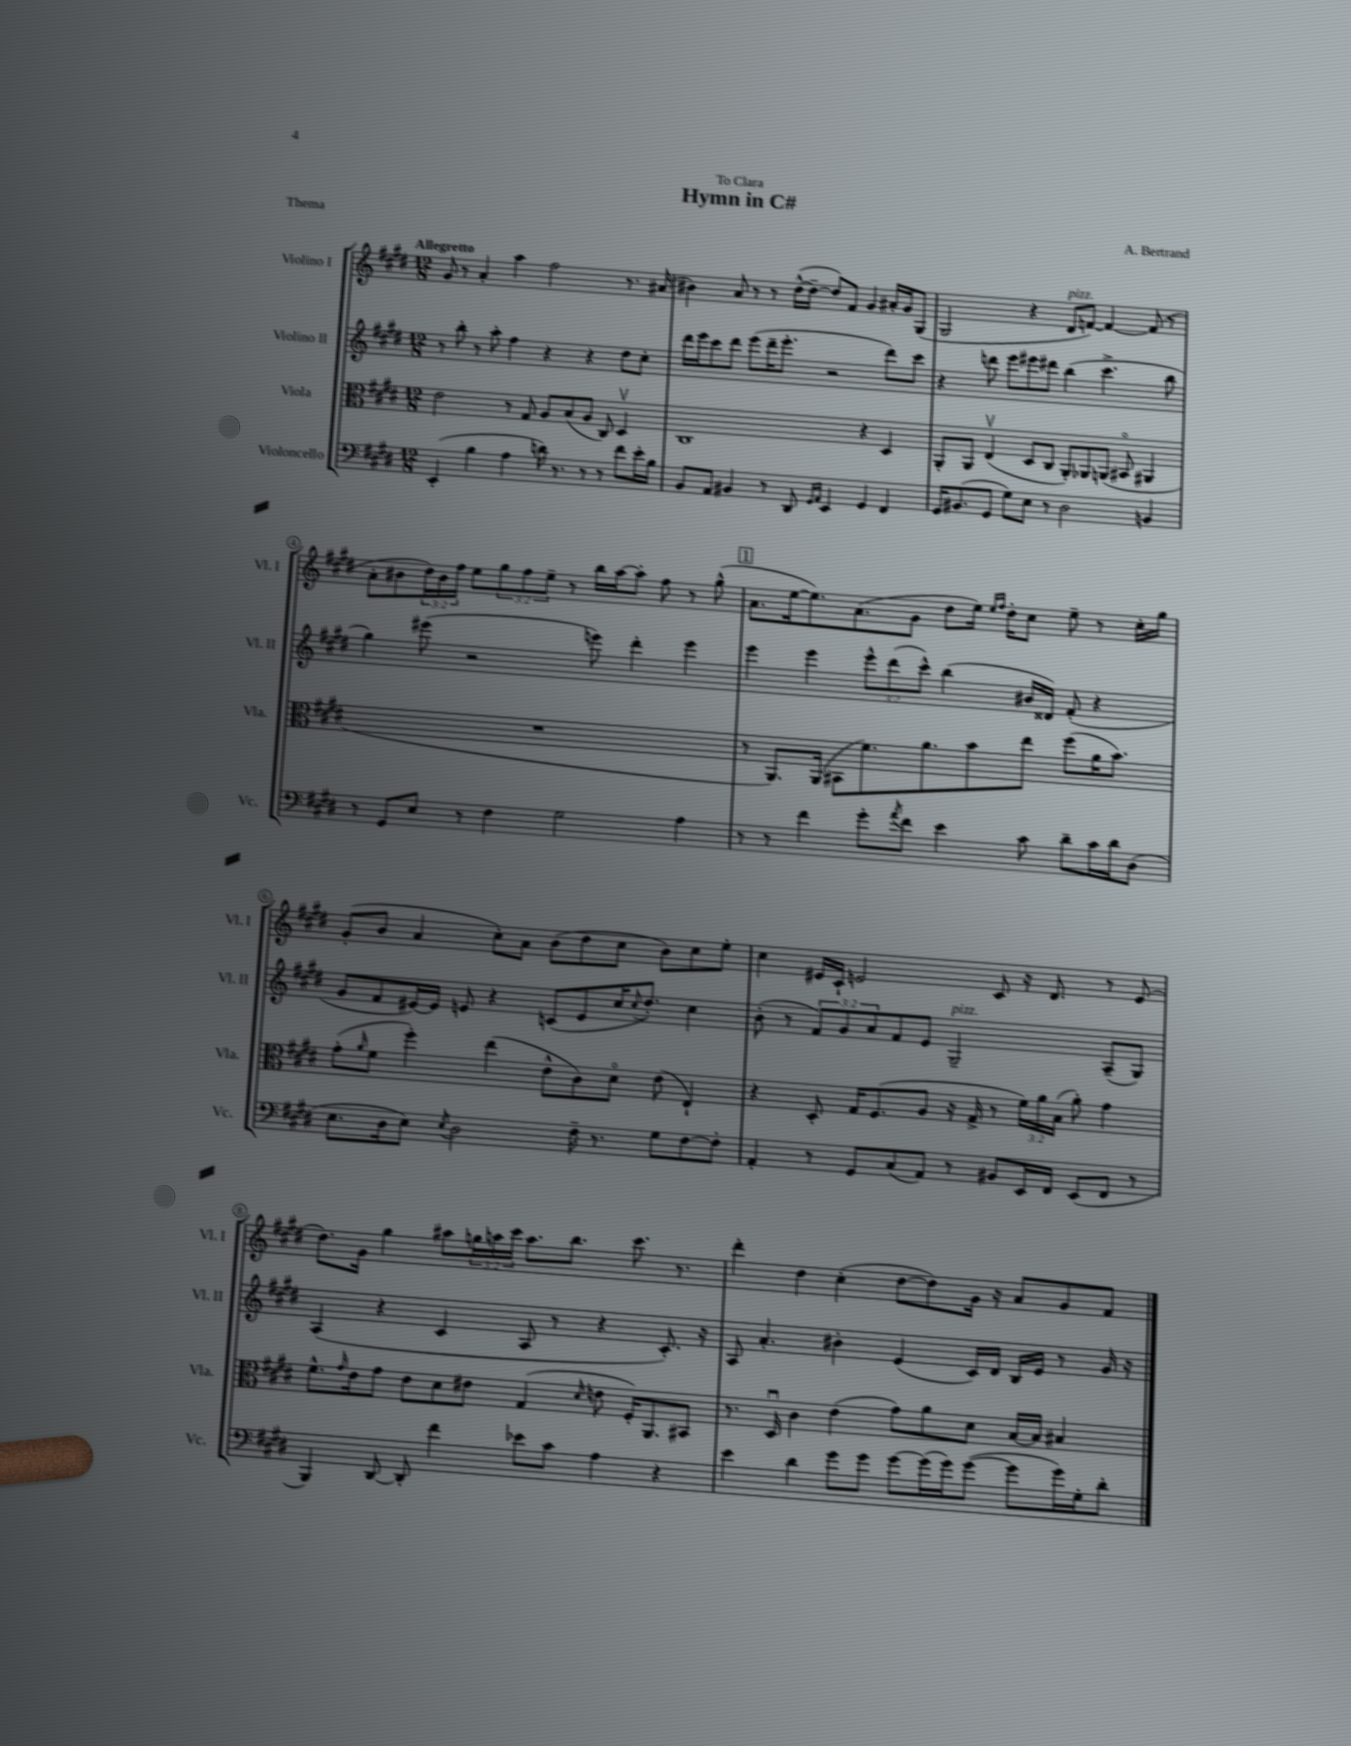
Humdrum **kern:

**kern	**kern	**kern	**kern
*part4	*part3	*part2	*part1
*staff4	*staff3	*staff2	*staff1
*I"Violoncello	*I"Viola	*I"Violino II	*I"Violino I
*I'Vc.	*I'Vla.	*I'Vl. II	*I'Vl. I
*clefF4	*clefC3	*clefG2	*clefG2
*k[f#c#g#d#]	*k[f#c#g#d#]	*k[f#c#g#d#]	*k[f#c#g#d#]
*M12/8	*M12/8	*M12/8	*M12/8
=1	=1	=1	=1
!	!	!	!LO:TX:a:B:t=Allegretto
(4EE'/	2e\	8r	8g#/
.	.	8bb'\	8r
4B\	.	8r	4a'/
.	.	8aa'\	.
4A\	8r	4ff#\	4aa\
.	8G#/	.	.
16dn\)	8A/L	4r	2ff#\
8.r	.	.	.
.	(8B/	.	.
8r	8A/J	4r	.
8r	8C#/)	.	.
8f#\L	4D#v/	8dd#\L	8.r
16e'\L	.	8cc#'\J	.
16B\JJ	.	.	(16a#X/
=2	=2	=2	=2
8BB/L	1C#	16ddd#\LL	4b#X\)
.	.	16eee\J	.
8AA/J	.	8ccc#\	.
4BB#X/	.	8ddd#\J	8a/
.	.	(8eee\L	8r
8r	.	16ddd#~\K	8r
.	.	8.eee'\J	.
8DD#/	.	.	([16dd#^^\LL
.	.	.	16dd#~\JJ_
16qqGG#/LL	.	.	.
16qqAA/JJ	.	.	.
4EE/	.	2r	8dd#/L])
.	.	.	8f#/J
4GG#/	4r	.	4g#/
4FF#/	4D#/	8ddd#\L)	16a#X'/LL
.	.	.	16g#/J
.	.	8ccc#\J	(8G#/J
=3	=3	=3	=3
16GG#/KL	8AA'/L	4r	2G#/
(8.BB#X/	.	.	.
.	8AA/J	.	.
8GG#/J	(4Ev/	8dddn\	.
8G#\L)	.	8eee\L	.
8E\J	8D#/L	8eee#X\	4r
8r	8C#/J	8ddd#X\J	.
!	!	!	!LO:TX:a:i:t=pizz.
2D#\	8AA'/L)	(4bb\	8d#/L
.	8AA-X/	.	[8fn/J)
.	(8AAn/J	4.ccc#^\	4f/_
.	8BB#X/	.	.
4BBn/	4AA#X/	.	(8f/]
.	.	8bb\	8r
!!LO:LB:g=z
=4	=4	=4	=4
8r	1.r	4gg#\)	8a'\L
8GG#/L	.	.	8b#X\
8E/J	.	(8eee#X\	24dd#\L)
.	.	.	24b#\
.	.	.	24ff#\JJ
8r	.	2r	8ee\L
4F#\	.	.	12gg#\
.	.	.	12ff#\
.	.	.	12ee~\J
2G#\	.	.	8r
.	.	8eeen\)	16bb\LL
.	.	.	[16aa\J
.	.	4ddd#'\	8aa'\J]
.	.	.	8ff#\
4A\	.	4eee\	8r
.	.	.	(8gg#^^\
!!LO:REH:place=s1:t=1
=5	=5	=5	=5
8r	8r	4eee\	8.a\L
8r	8.AA/L)	.	.
.	.	.	[16ee\k
4f#\	.	4eee\	8.ee\])
.	(16AA/Jk	.	.
.	8BB#X\L	.	.
.	.	.	(8.a\
8g#'\L	8.f#\)	12eee^^\L	.
.	.	(12ddd#\	.
8qa/	.	.	.
8f#\J	.	.	8g#\J
.	.	12ccc#^^\J)	.
.	8.a\	.	.
4e\	.	(4bb\	8dd#\L
.	8b\	.	16ee\Jk)
.	.	.	16qqee/LL
.	.	.	16qqff#/JJ
.	.	.	16dd#'\KL
8c#\	8ee\J	16b#X/LL	8cc#\J
.	.	16d##X/JJ)	.
8d#~\L	(8ff#\L	(8f#'/	8ee~\
16c#\L	16a\K	4r	8r
16d#\J	8.b\J)	.	.
(8D#\J	.	.	16cc#'\LL
.	.	.	16gg#\JJ
!!LO:LB:g=z
=6	=6	=6	=6
8.E\L	(8g#'\L	8g#/L	(8g#'/L
.	16qqa/	.	.
.	8f#\J	8f#/	8b/J
16D#\k	.	.	.
8E\J)	4ff#'\)	[16e#X/L)	4a/
.	.	16e#/JJ]	.
8qE/	.	.	.
2D#\	.	8en/	.
.	(4ee\	4r	8cc#'\L)
.	.	.	8a\J
.	8e^^\L	(8cn/L	(8b\L
16F#~\	8c#\)	8e/	8dd#\
8.r	.	.	.
.	8d#\J	16cc#/K	8cc#\J
.	.	8qqcc#/	.
.	.	8.dd#'/J)	.
8G#\L	(8e\	.	8b\L)
[8F#\	4E`/)	4cc#\	8cc#\
8F#'\J]	.	.	8ee'\J
=7	=7	=7	=7
4AA'/	4r	(8b'\	4cc#\
.	.	8r	.
8r	8D#'/	12f#/L)	16e#X/LL
.	.	.	16c#`/JJ
.	.	12g#/	.
8GG#/L	16G#/KL	.	2en/
.	.	12a/	.
.	(8.F#/	.	.
(8C#/	.	8f#/	.
8AA/J)	8A/J	8e/J	.
!	!	!LO:TX:a:i:t=pizz.	!
8r	16r	2G#~/	.
.	16G#^/	.	.
8BB#X/L	8r	.	8c#/
16EE/L	24f#\LL)	.	16r
.	24a\	.	.
16FF#/JJ	.	.	8.d#/
.	(24B\JJ	.	.
(8EE/L	8a'\)	.	.
8FF#/J	4g#\	(8A~/L	8r
8r	.	8G#/J)	(8e/
!!LO:LB:g=z
=8	=8	=8	=8
4BBB/)	8.f#^^\L	(4A/	8.dd#\L)
.	16qqg#/	.	.
.	16e\k	.	16g#\Jk
[8DD#/	8g#\J	4r	4gg#\
8DD#'/]	8e\L	.	.
4f#\	8d#\	4c#/	8aa#X\L
.	8e#X\J	.	24ggn\L
.	.	.	24aan\
.	.	.	24ccc#\JJ
8e-X\L	(4G#/	8A/	8.aa\L
8c#\J	.	8r	.
.	.	.	8.bb\J
.	16qqd#/	.	.
4A\	8en\	4r	.
.	16F#'/KL)	.	8.ccc#\
.	8.AA/	.	.
4r	.	8.c#'/)	.
.	.	.	8.r
.	8BB#X/J	.	.
.	.	16r	.
=9	=9	=9	=9
4e\	8.r	8A/	4ddd#'\
.	.	4.a'/	.
.	16D#u/	.	.
4d#\	4c#\	.	4dd#\
8g#\L	(4e\	4b#X'\	(4cc#'\
8g#\J	.	.	.
[8g#\L	8g#\L)	(4e/	[8dd#\L
(16g#\L]	8a\	.	8dd#\])
16g#\J)	.	.	.
([8g#\J	8d#\J	16c#/LL)	16g#\Jk
.	.	16d#/JJ	16r
8g#\L]	[16B/LL	16B/LL	8a/L
.	16B/JJ]	16e/JJ	.
16g#\L)	4B#X/	8r	8g#/
16G#'\J	.	.	.
8d#'\J	.	16g#/	8f#/J
.	.	16r	.
==	==	==	==
*-	*-	*-	*-
